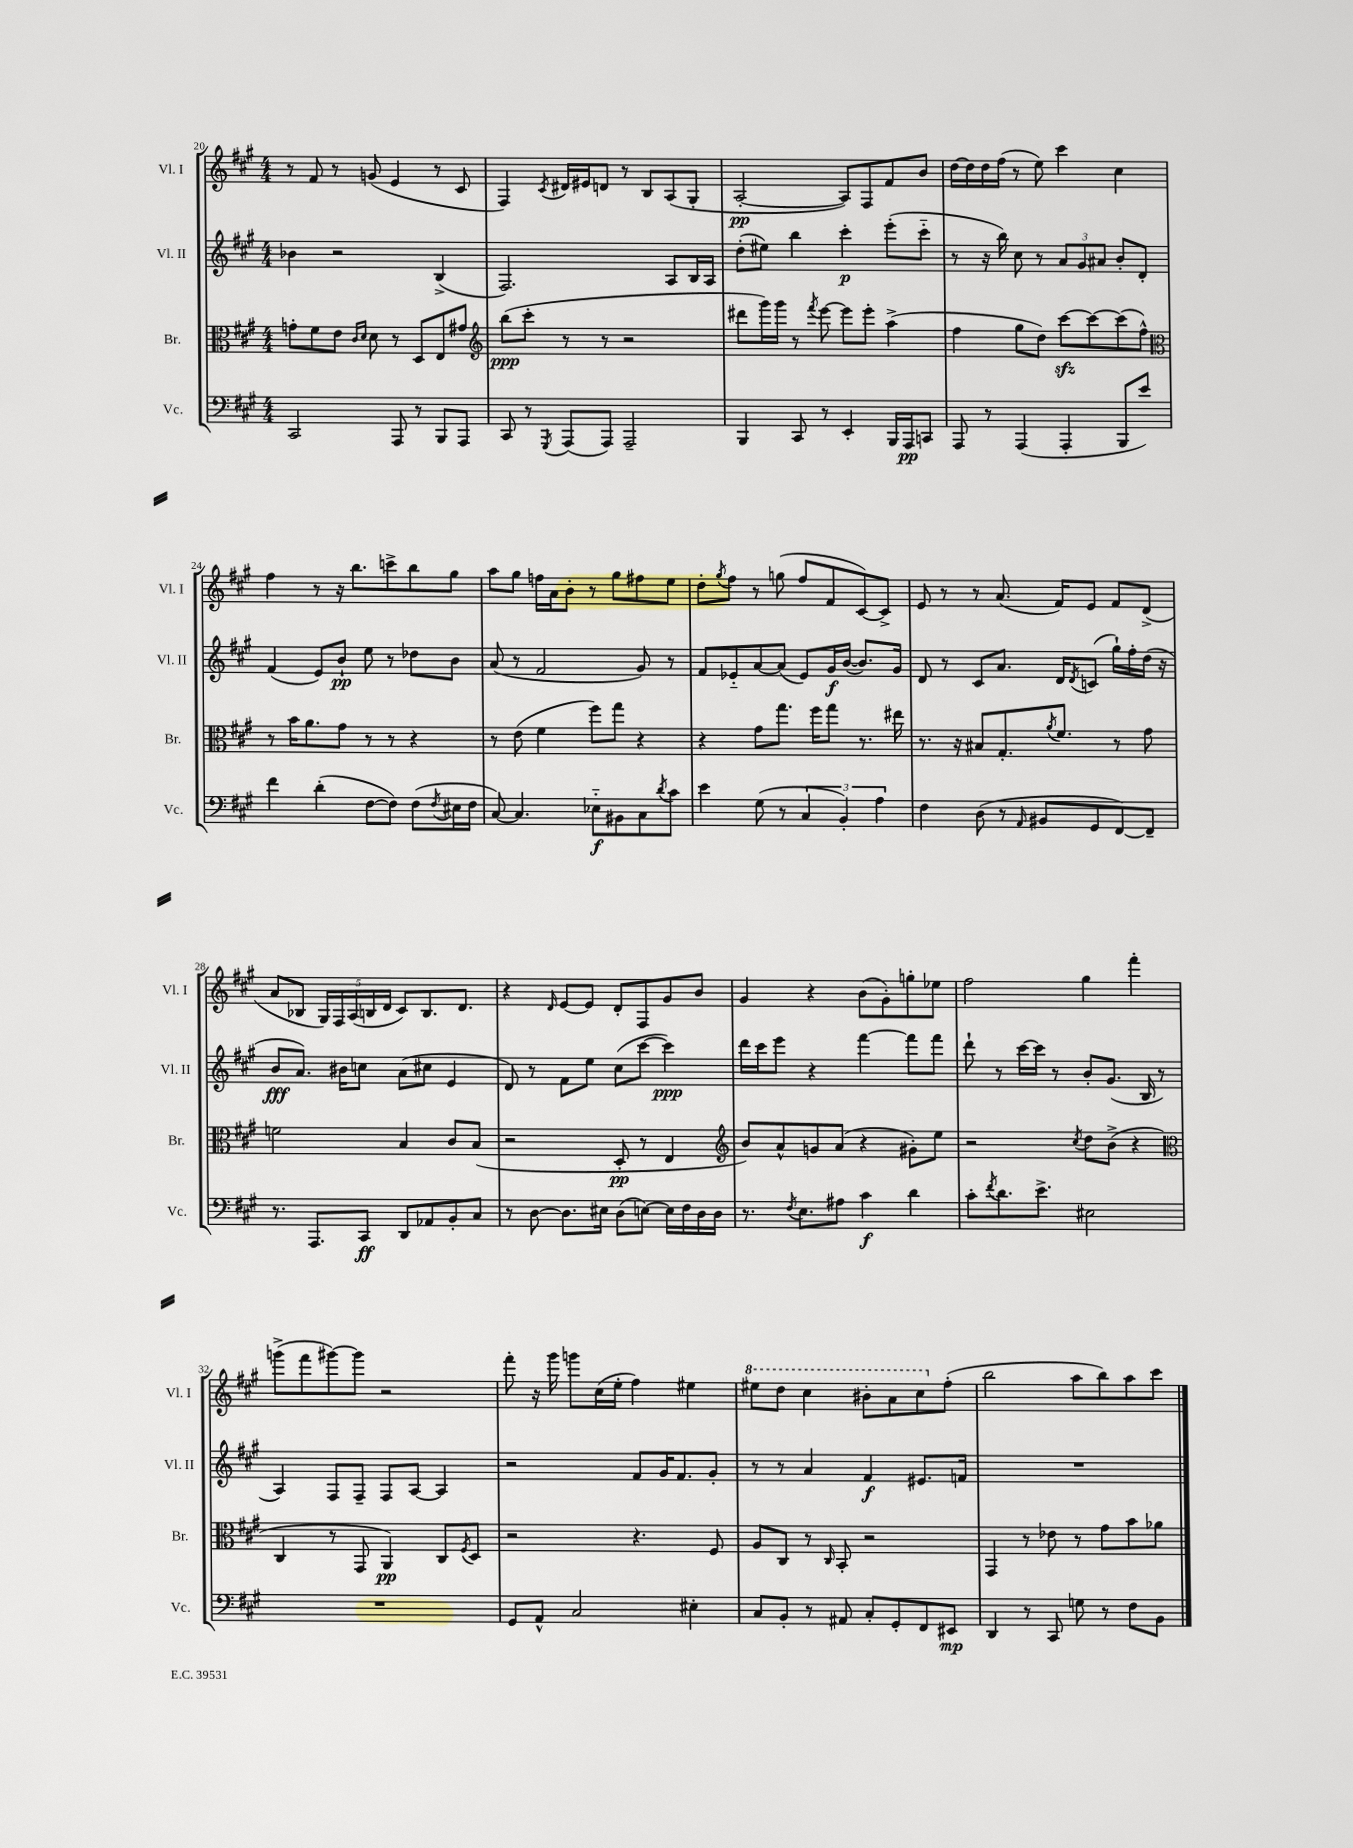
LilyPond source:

<<
\new StaffGroup <<
\new Staff = "s0" \with { instrumentName = "Vl. I" shortInstrumentName = "Vl. I" } {
    \clef treble \key a \major \numericTimeSignature \time 4/4
    r8 fis'8 r8 g'8( e'4 r8 cis'8 |
    fis4) \acciaccatura { cis'8 } dis'16 eis'16 d'8 r8 b8 a8( gis8-. |
    a2~-.\pp a8) fis8 fis'8 b'8 |
    d''16~ d''16 d''16 fis''16( r8 e''8) cis'''4 cis''4 |
    fis''4 r8 r16 b''8. c'''8-> b''8 gis''8 |
    a''8 gis''8 f''16 a'16 b'8-. r8 gis''8 fis''8 e''8 |
    d''8-. \acciaccatura { gis''8 } fis''8 r8 g''8( fis''8 fis'8 cis'8~) cis'8-> |
    e'8 r8 r8 a'8.( fis'16) e'8 fis'8 d'8->( |
    a'8 bes8 \tuplet 5/4 { gis16) fis16 a16( b16 d'16 } cis'8) b8. d'8. |
    r4 \grace { d'16 } e'8~ e'8 d'8-. fis8 gis'8 b'8 |
    gis'4 r4 b'8( gis'8-.) g''8-. ees''8 |
    fis''2 gis''4 fis'''4-. |
    g'''8->( fis'''8 gis'''8~) gis'''8 r2 |
    fis'''8-. r16 gis'''16 g'''8 cis''16( e''16-. fis''4) eis''4 |
    \ottava #1 eis'''8 d'''8 cis'''4 bis''8-. a''8 cis'''8 \ottava #0 fis''8-.( |
    b''2 a''8 b''8) a''8 cis'''8 \bar "|." |
}
\new Staff = "s1" \with { instrumentName = "Vl. II" shortInstrumentName = "Vl. II" } {
    \clef treble \key a \major \numericTimeSignature \time 4/4
    bes'4 r2 b4->( |
    fis2.) a8 b16 a16 |
    d''8-.( eis''8) b''4 cis'''4-.\p e'''8-.( cis'''8-_ |
    r8 r16 b''16) cis''8 r8 \tuplet 3/2 { a'8 gis'8 ais'8 } b'8-. d'8-. |
    fis'4( e'8) b'8-!\pp e''8 r8 des''8 b'8 |
    a'8( r8 fis'2 gis'8) r8 |
    fis'8 ees'8-_ a'8~ a'8( ees'8) gis'16\f b'16~( b'8.) gis'16 |
    d'8 r8 cis'8 a'8. d'16 \acciaccatura { d'8 } c'8( gis''16-!) fis''16-. d''16( r16 |
    b'8\fff a'8.) bis'16 c''8 a'8( cis''8 e'4 |
    d'8) r8 fis'8 e''8 cis''8( cis'''8~ cis'''4\ppp) |
    d'''16 cis'''16 e'''8 r4 fis'''4~ fis'''8 fis'''8 |
    d'''8-! r8 cis'''16~ cis'''16 r8 b'8-. gis'8.( b16 r8 |
    a4) fis8 fis8-- fis8 a8~ a4 |
    r2 fis'8 gis'16 fis'8. gis'8-. |
    r8 r8 a'4 fis'4\f eis'8. f'16 |
    R1 \bar "|." |
}
\new Staff = "s2" \with { instrumentName = "Br." shortInstrumentName = "Br." } {
    \clef alto \key a \major \numericTimeSignature \time 4/4
    g'8-. fis'8 e'8 \grace { cis'16 d'16 } d'8 r8 d8 e8 gis'8 |
    \clef treble b''8\ppp( cis'''8-. r8 r8 r2 |
    dis'''8 gis'''16) gis'''16 r8 \acciaccatura { fis'''8 } e'''8~ e'''8 e'''8-. a''4->( |
    fis''4 gis''8 d''8) cis'''8~\sfz cis'''8~ cis'''8( fis''8-^) |
    \clef alto r8 b'16 a'8. gis'8 r8 r8 r4 |
    r8 e'8( fis'4 fis''8) gis''8 r4 |
    r4 gis'8 gis''8. fis''16 gis''8 r8. eis''16 |
    r8. r16 bis8 gis8.-. \acciaccatura { a'8 } fis'8. r8 gis'8 |
    f'2 b4 cis'8 b8( |
    r2 d8-.\pp r8 e4 |
    \clef treble b'8) a'8-^ g'8 a'8( r4 gis'8-.) e''8 |
    r2 \acciaccatura { cis''8 } d''8 b'8->( r4 |
    \clef alto cis4 r8 gis,8 a,4\pp) cis8 \acciaccatura { fis8 } d8 |
    r2 r4. fis8 |
    a8 cis8 r8 \grace { cis16 } b,8-. r2 |
    gis,4 r8 ees'8 r8 gis'8 b'8 aes'8 \bar "|." |
}
\new Staff = "s3" \with { instrumentName = "Vc." shortInstrumentName = "Vc." } {
    \clef bass \key a \major \numericTimeSignature \time 4/4
    cis,2 a,,8 r8 b,,8 a,,8 |
    cis,8 r8 \acciaccatura { gis,,8 } a,,8( a,,8) a,,2-- |
    b,,4 cis,8 r8 e,4-. b,,16 a,,16\pp c,8 |
    a,,8 r8 a,,4( a,,4-. b,,8 e'8) |
    fis'4 d'4-.( fis8~ fis8) fis8( \acciaccatura { fis8 } eis16 fis16 |
    cis8~) cis4. ees8-_\f bis,8 cis8 \acciaccatura { d'8 } cis'8 |
    e'4 gis8( r8 \tuplet 3/2 { cis4 b,4-.) a4 } |
    fis4 d8( r8 \grace { a,16 } bis,8 gis,8 fis,8~) fis,8-- |
    r8. a,,8. cis,8\ff d,8 aes,8 b,8-. cis8 |
    r8 d8~ d8. eis16 d8( e8~) e16 fis16 d16 d16 |
    r8. \acciaccatura { fis8 } e8. ais8 cis'4\f d'4 |
    cis'8-. \acciaccatura { fis'8 } d'8. e'8.-> eis2 |
    R1 |
    gis,8 a,8-^ cis2 eis4-. |
    cis8 b,8-. r8 ais,8 cis8-. gis,8-. fis,8 eis,8\mp |
    d,4 r8 cis,8 g8 r8 fis8 b,8 \bar "|." |
}
>>
>>
\layout { \context { \Score currentBarNumber = #20 } }
